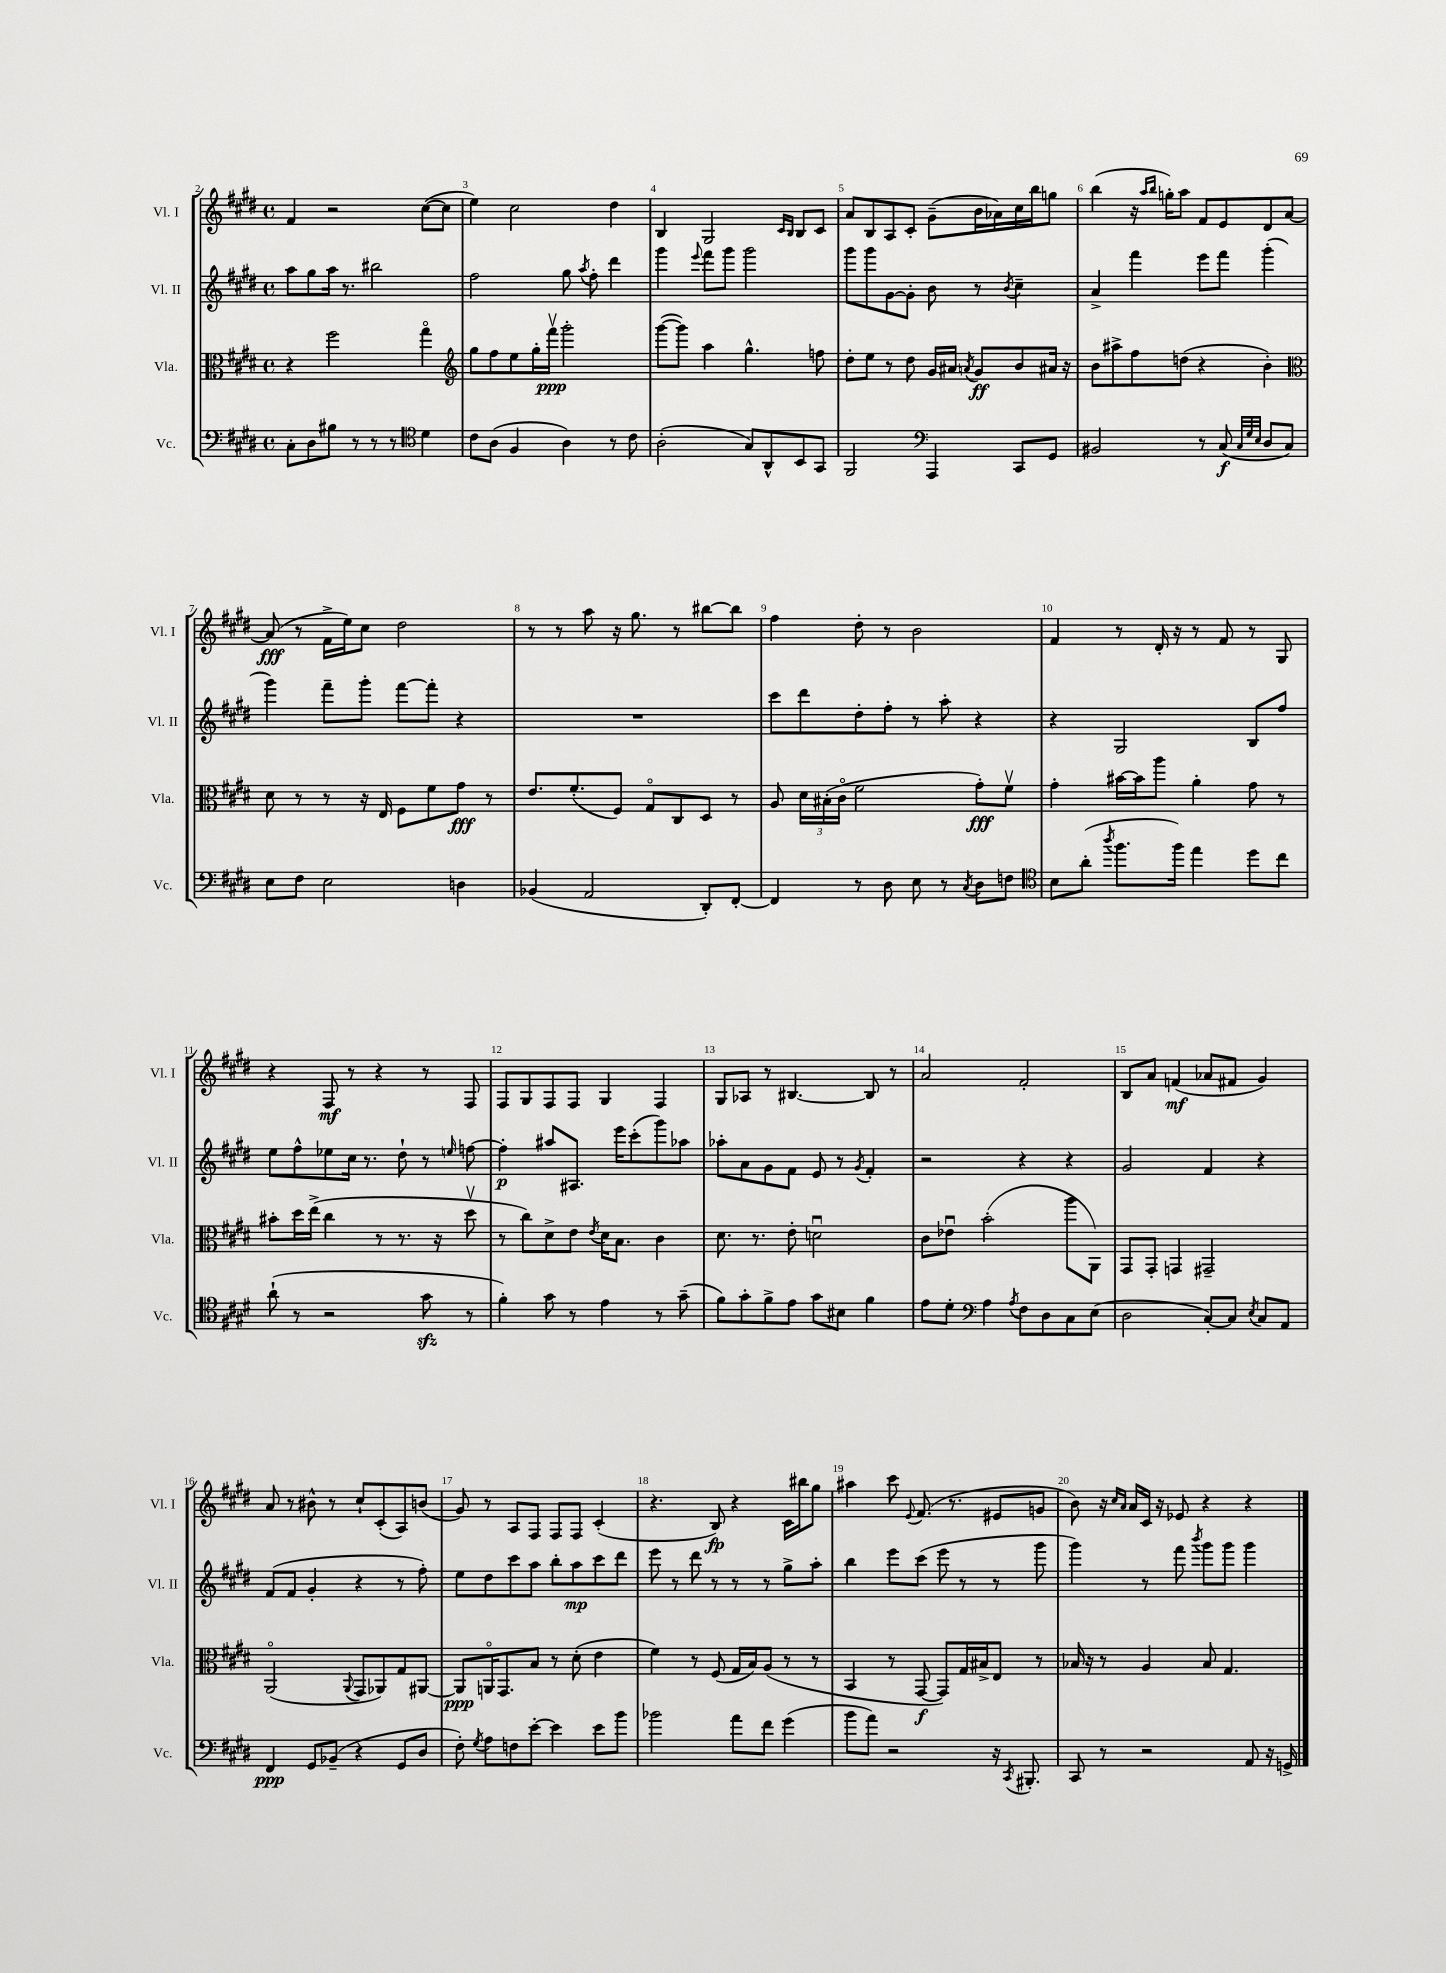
<<
\new StaffGroup <<
\new Staff = "s0" \with { instrumentName = "Vl. I" shortInstrumentName = "Vl. I" } {
    \clef treble \key e \major \defaultTimeSignature \time 4/4
    \autoBeamOff fis'4 r2 cis''8[~( cis''8] |
    e''4) cis''2 dis''4 |
    b4 gis2 \grace { cis'16[ b16] } b8[ cis'8] |
    a'8[ b8 a8 cis'8]-. gis'8[--( b'16 aes'16) cis''16 b''16 g''8] |
    b''4( r16 \grace { a''16[ b''16] } g''16[-.) a''8] fis'8[ e'8 dis'8 a'8]~ |
    a'8\fff( r8 fis'16[-> e''16) cis''8] dis''2 |
    r8 r8 a''8 r16 gis''8. r8 bis''8[~ bis''8] |
    fis''4 dis''8-. r8 b'2 |
    fis'4 r8 dis'16-. r16 r8 fis'8 r8 gis8 |
    r4 fis8\mf r8 r4 r8 fis8 |
    fis8[ gis8 fis8 fis8] gis4 fis4 |
    gis8[ aes8] r8 bis4.~ bis8 r8 |
    a'2 fis'2-. |
    b8[ a'8] f'4\mf( aes'8[ fis'8] gis'4) |
    a'8 r8 bis'8-^ r8 cis''8[-! cis'8-.( a8) b'8]( |
    gis'8) r8 a8[ fis8] fis8[ fis8] cis'4-.( |
    r4. b8\fp) r4 cis'16[ bis''16 gis''8] |
    ais''4 cis'''8 \appoggiatura { e'8 } fis'8.( r8. eis'8[ g'8] |
    b'8) r16 \grace { cis''16[ a'16] } a'16[ cis'16] r16 ees'8 r4 r4 \bar "|." |
}
\new Staff = "s1" \with { instrumentName = "Vl. II" shortInstrumentName = "Vl. II" } {
    \clef treble \key e \major \defaultTimeSignature \time 4/4
    \autoBeamOff a''8[ gis''8 a''16] r8. bis''2 |
    fis''2 gis''8 \acciaccatura { a''8 } fis''8-. dis'''4 |
    gis'''4 \appoggiatura { e'''8 } fis'''8[ gis'''8] gis'''2 |
    gis'''8[ gis'''8 gis'8~ gis'8]-. b'8 r8 \acciaccatura { b'8 } cis''4-- |
    a'4-> fis'''4 e'''8[ fis'''8] gis'''4-.( |
    gis'''4) fis'''8[-- gis'''8]-. fis'''8[~ fis'''8]-. r4 |
    R1 |
    cis'''8[ dis'''8 dis''8-. fis''8]-. r8 a''8-. r4 |
    r4 gis2 b8[ fis''8] |
    e''8[ fis''8-^ ees''8 cis''16] r8. dis''8-! r8 \grace { e''16 } f''8~ |
    f''4-.\p ais''8[ ais8.] e'''16[ cis'''8-.( gis'''8) aes''8] |
    aes''8[-. a'8 gis'8 fis'8] e'8 r8 \acciaccatura { gis'8 } fis'4-. |
    r2 r4 r4 |
    gis'2 fis'4 r4 |
    fis'8[( fis'8] gis'4-. r4 r8 fis''8-.) |
    e''8[ dis''8 cis'''8 a''8] b''8[-. a''8\mp cis'''8 dis'''8] |
    e'''8 r8 dis'''8 r8 r8 r8 gis''8[-> a''8]-. |
    b''4 e'''8[ cis'''8]( e'''8 r8 r8 gis'''8 |
    gis'''4) r8 fis'''8 \acciaccatura { b'''8 } gis'''8[ gis'''8] gis'''4 \bar "|." |
}
\new Staff = "s2" \with { instrumentName = "Vla." shortInstrumentName = "Vla." } {
    \clef alto \key e \major \defaultTimeSignature \time 4/4
    \autoBeamOff r4 fis''2 gis''4\flageolet |
    \clef treble gis''8[ fis''8 e''8 gis''16-. fis'''16]\upbow\ppp gis'''2-. |
    gis'''8[~( gis'''8]) a''4 gis''4.-^ f''8 |
    dis''8[-. e''8] r8 dis''8 gis'16[ ais'16] \acciaccatura { a'8 } gis'8[\ff b'8 ais'16] r16 |
    b'8[ ais''8-> fis''8 d''8]( r4 b'4-.) |
    \clef alto dis'8 r8 r8 r16 e16 fis8[ fis'8 gis'8]\fff r8 |
    e'8.[ fis'8.-.( fis8]) gis8[\flageolet cis8 dis8] r8 |
    a8 \tuplet 3/2 { dis'16[ bis16-.( cis'16]\flageolet } fis'2 gis'8[-.\fff) fis'8]\upbow |
    gis'4-. bis'16[~ bis'16 a''8] a'4-. gis'8 r8 |
    bis'8[-. dis''16 e''16]->( cis''4 r8 r8. r16 dis''8\upbow |
    r8 cis''8[) dis'8-> e'8] \acciaccatura { e'8 } dis'16[ b8.] cis'4 |
    dis'8. r8. e'8-. d'2\downbow |
    cis'8[ ees'8]\downbow b'2-.( a''8[ a,8]) |
    gis,8[ gis,8]-. g,4 gis,2-- |
    a,2\flageolet( \appoggiatura { a,8 } gis,8[ aes,8) gis8 ais,8]~ |
    ais,8[\ppp a,16\flageolet gis,8. b8] r8 dis'8-.( e'4 |
    fis'4) r8 fis8( gis16[ b16) a8]( r8 r8 |
    b,4 r8 gis,8~\f gis,8[) gis16 bis16-> e8] r8 |
    bes16 r16 r8 a4 bes8 gis4. \bar "|." |
}
\new Staff = "s3" \with { instrumentName = "Vc." shortInstrumentName = "Vc." } {
    \clef bass \key e \major \defaultTimeSignature \time 4/4
    \autoBeamOff cis8[-. dis8 bis8] r8 r8 r8 \clef tenor dis'4 |
    cis'8[ a8]( fis4 a4) r8 cis'8 |
    a2-.( gis8[) a,8-^ b,8 gis,8] |
    fis,2 \clef bass a,,4 cis,8[ gis,8] |
    bis,2 r8 cis8\f( \grace { cis32[ gis32 e32] } dis8[ cis8]) |
    e8[ fis8] e2 d4 |
    bes,4( a,2 dis,8[-.) fis,8]~-. |
    fis,4 r8 dis8 e8 r8 \acciaccatura { cis8 } dis8[ f8] |
    \clef tenor b8[ a'8]-.( \acciaccatura { a''8 } fis''8.[ fis''16]) e''4 dis''8[ cis''8] |
    a'8-!( r8 r2 gis'8\sfz r8 |
    fis'4-.) gis'8 r8 e'4 r8 gis'8--( |
    fis'8[) gis'8-. fis'8-> e'8] gis'8[ bis8] fis'4 |
    e'8[ dis'8]-. \clef bass a4 \acciaccatura { a8 } fis8[ dis8 cis8 e8]( |
    dis2 cis8[~-.) cis8] \acciaccatura { e8 } cis8[ a,8] |
    fis,4\ppp gis,8[ bes,8]--( r4 gis,8[ dis8] |
    fis8-.) \acciaccatura { gis8 } a8[ f8 e'8]~-. e'4 e'8[ b'8] |
    bes'2 a'8[ fis'8] gis'4( |
    b'8[ a'8]) r2 r16 \acciaccatura { cis,8 } bis,,8.-. |
    cis,8 r8 r2 a,8 r16 g,16-> \bar "|." |
}
>>
>>
\layout { \context { \Score currentBarNumber = #2 \override BarNumber.break-visibility = ##(#f #t #t) barNumberVisibility = #all-bar-numbers-visible } }
